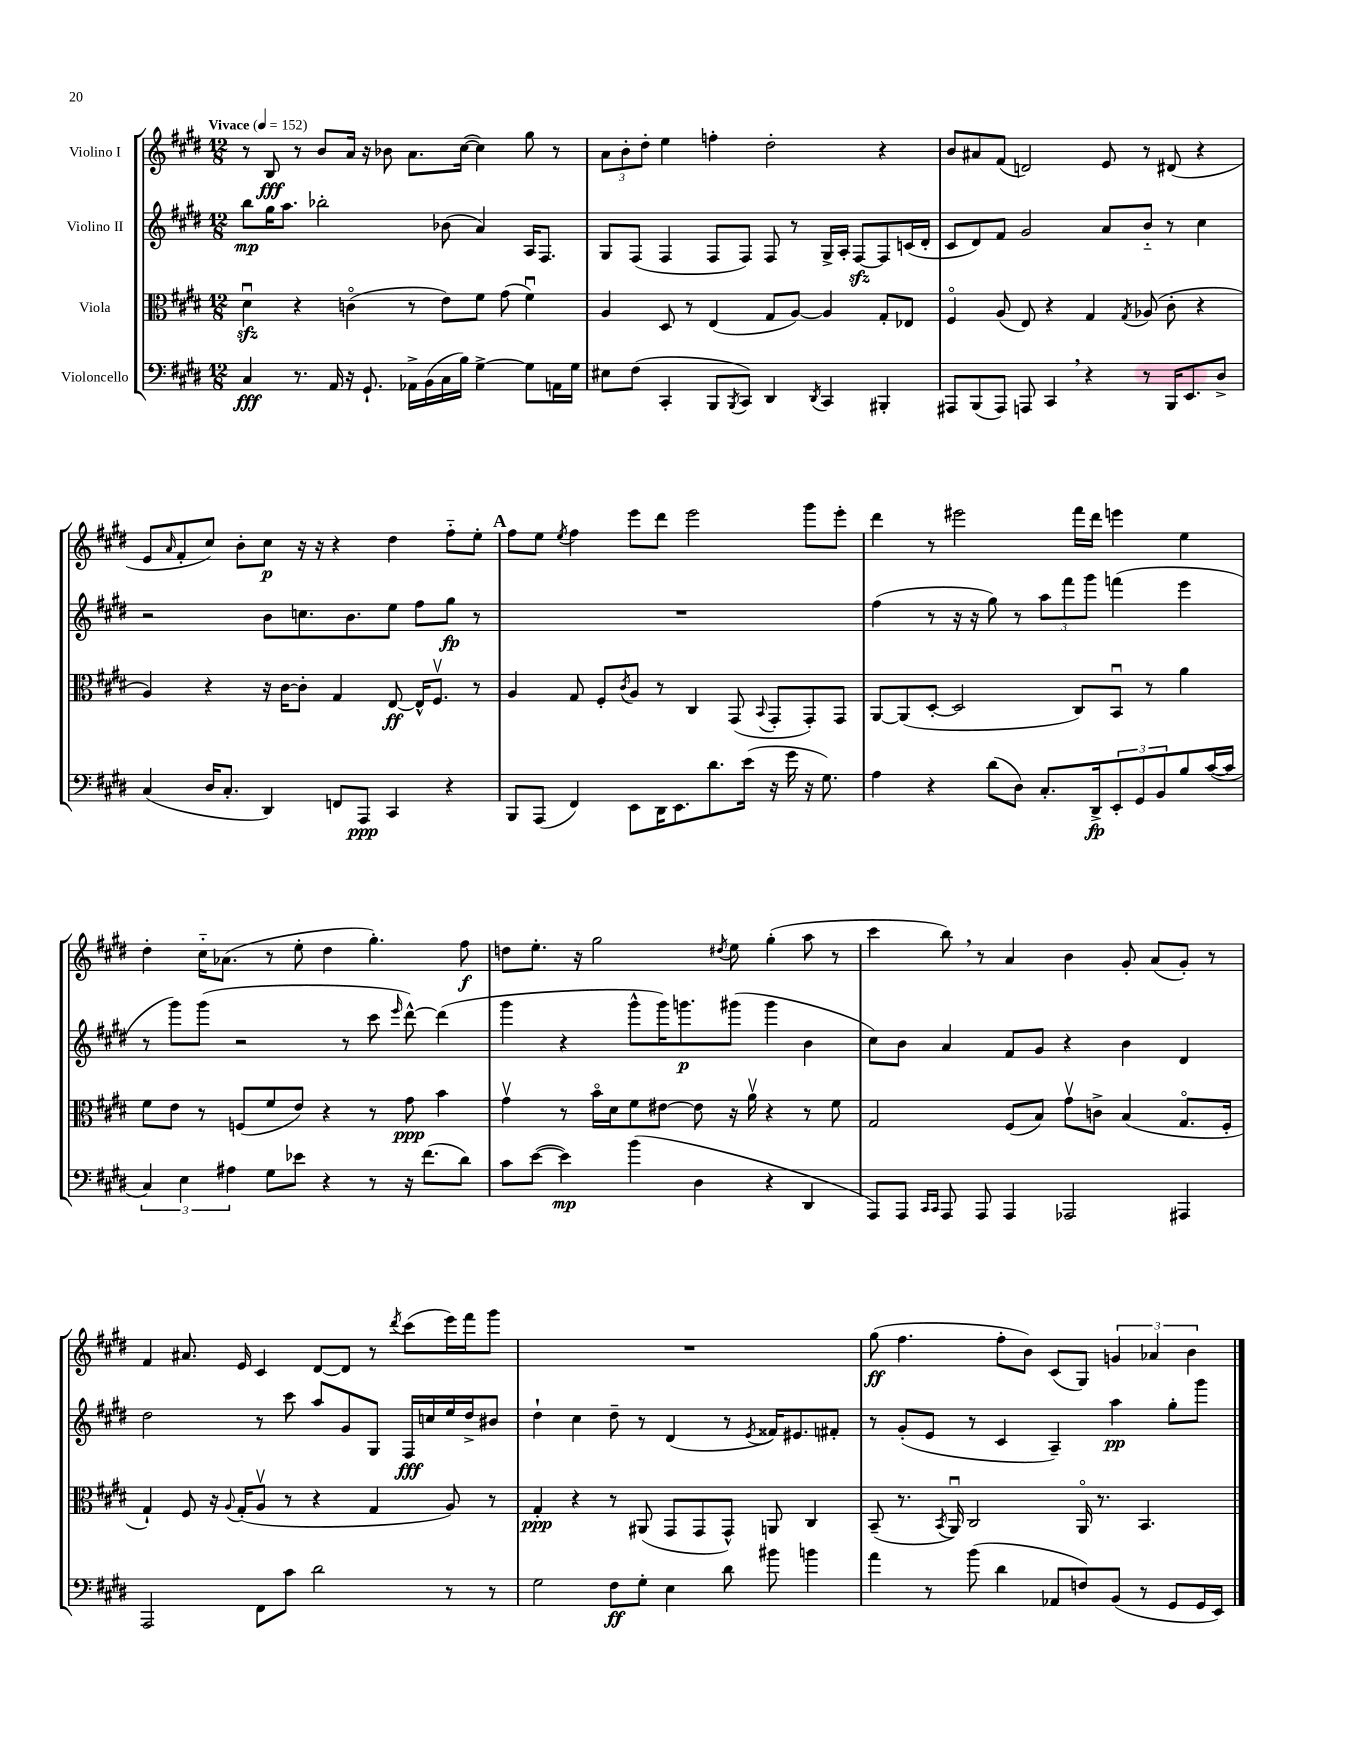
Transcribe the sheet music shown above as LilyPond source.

<<
\new StaffGroup <<
\new Staff = "s0" \with { instrumentName = "Violino I" } {
    \clef treble \key e \major \numericTimeSignature \time 12/8 \tempo "Vivace" 4 = 152
    r8 b8\fff r8 b'8 a'16 r16 bes'8 a'8. cis''16~( cis''4) gis''8 r8 |
    \tuplet 3/2 { a'8 b'8-. dis''8-. } e''4 f''4-. dis''2-. r4 |
    b'8 ais'8 fis'8( d'2) e'8 r8 dis'8( r4 |
    e'8 \grace { a'16 } fis'8-. cis''8) b'8-. cis''8\p r16 r16 r4 dis''4 fis''8-_ e''8-. |
    \mark \markup { \bold "A" } fis''8 e''8 \acciaccatura { e''8 } fis''4 e'''8 dis'''8 e'''2 gis'''8 e'''8-. |
    dis'''4 r8 eis'''2 fis'''16 dis'''16 e'''4 e''4 |
    dis''4-. cis''16-_ aes'8.( r8 e''8-. dis''4 gis''4.-.) fis''8\f |
    d''8 e''8.-. r16 gis''2 \acciaccatura { dis''8 } e''8 gis''4-.( a''8 r8 |
    cis'''4 b''8) \breathe r8 a'4 b'4 gis'8-. a'8( gis'8-.) r8 |
    fis'4 ais'8. e'16 cis'4 dis'8~ dis'8 r8 \acciaccatura { dis'''8 } cis'''8( e'''16) fis'''16 gis'''8 |
    R1. |
    gis''8\ff( fis''4. fis''8-. b'8) cis'8( gis8) \tuplet 3/2 { g'4 aes'4 b'4 } \bar "|." |
}
\new Staff = "s1" \with { instrumentName = "Violino II" } {
    \clef treble \key e \major \numericTimeSignature \time 12/8
    b''8\mp gis''16 a''8. bes''2-. bes'8( a'4) a16 fis8. |
    gis8 fis8( fis4 fis8 fis8) fis8 r8 gis16-> a16-. fis8~\sfz fis8 c'16( dis'16-. |
    cis'8 dis'8) fis'8 gis'2 a'8 b'8-_ r8 cis''4 |
    r2 b'8 c''8. b'8. e''8 fis''8 gis''8\fp r8 |
    \mark \markup { \bold "A" } R1. |
    fis''4( r8 r16 r16 gis''8) r8 \tuplet 3/2 { a''8 fis'''8 gis'''8 } f'''4( e'''4 |
    r8 gis'''8) gis'''8( r2 r8 cis'''8 \grace { e'''16 } dis'''8~-^) dis'''4( |
    gis'''4 r4 gis'''8-^ gis'''16) g'''8.\p gis'''8( gis'''4 b'4 |
    cis''8) b'8 a'4 fis'8 gis'8 r4 b'4 dis'4 |
    dis''2 r8 cis'''8 a''8 gis'8 gis8 fis16\fff c''16 e''16 dis''16-> bis'8 |
    dis''4-! cis''4 dis''8-- r8 dis'4( r8 \acciaccatura { e'8 } fisis'16) eis'8. fis'8-. |
    r8 gis'8-.( e'8 r8 cis'4 a4--) a''4\pp gis''8-. gis'''8 \bar "|." |
}
\new Staff = "s2" \with { instrumentName = "Viola" } {
    \clef alto \key e \major \numericTimeSignature \time 12/8
    dis'4\downbow\sfz r4 c'4\flageolet( r8 e'8) fis'8 gis'8( fis'4\downbow) |
    a4 dis8 r8 e4( gis8 a8~) a4 gis8-. ees8 |
    fis4\flageolet a8( e8) r4 gis4 \acciaccatura { gis8 } aes8( cis'8-. r4 |
    a4) r4 r16 cis'16~ cis'8-. gis4 e8~\ff e16-^ fis8.\upbow r8 |
    \mark \markup { \bold "A" } a4 gis8 fis8-. \acciaccatura { cis'8 } a8 r8 cis4 gis,8( \appoggiatura { b,8 } gis,8-. gis,8-.) gis,8 |
    a,8~ a,8( dis8~-. dis2 cis8) b,8\downbow r8 a'4 |
    fis'8 e'8 r8 f8( fis'8 e'8) r4 r8 gis'8\ppp b'4 |
    gis'4\upbow r8 b'16\flageolet dis'16 fis'8 eis'8~ eis'8 r16 a'16\upbow r4 r8 fis'8 |
    gis2 fis8( b8) gis'8\upbow c'8-> b4( gis8.\flageolet fis16-. |
    gis4-!) fis8 r16 \appoggiatura { a8 } gis16-.( a8\upbow r8 r4 gis4 a8) r8 |
    gis4-.\ppp r4 r8 ais,8( gis,8 gis,8 gis,8-^) a,8 cis4 |
    b,8--( r8. \acciaccatura { b,8 } a,16\downbow) cis2 a,16\flageolet r8. b,4. \bar "|." |
}
\new Staff = "s3" \with { instrumentName = "Violoncello" } {
    \clef bass \key e \major \numericTimeSignature \time 12/8
    cis4\fff r8. a,16 r16 gis,8.-! aes,16-> b,16( cis16 b16) gis4~-> gis8 a,16 gis16 |
    eis8 fis8( cis,4-. b,,8 \acciaccatura { b,,8 } cis,8) dis,4 \acciaccatura { dis,8 } cis,4 bis,,4-. |
    ais,,8 b,,8( ais,,8) a,,8 cis,4 \breathe r4 r8 b,,16 e,8. dis8-> |
    cis4( dis16 cis8.-. dis,4) f,8 a,,8\ppp cis,4 r4 |
    \mark \markup { \bold "A" } b,,8 a,,8( fis,4) e,8 dis,16 e,8. dis'8. e'16( r16 gis'16 r16 gis8.) |
    a4 r4 dis'8( dis8) cis8.-. dis,16->\fp \tuplet 3/2 { e,8-. gis,8 b,8 } b8 cis'16~( cis'16 |
    \tuplet 3/2 { cis4) e4 ais4 } gis8 ees'8 r4 r8 r16 fis'8.( dis'8) |
    cis'8 e'8~( e'4\mp) b'4( dis4 r4 dis,4 |
    a,,8) a,,8 \grace { cis,16 cis,16 } a,,8 a,,8 a,,4 aes,,2 ais,,4 |
    a,,2 fis,8 cis'8 dis'2 r8 r8 |
    gis2 fis8\ff gis8-. e4 dis'8 bis'8 b'4 |
    a'4 r8 b'8( dis'4 aes,8 f8) b,8( r8 gis,8 gis,16 e,16) \bar "|." |
}
>>
>>
\layout { \context { \Score \remove "Bar_number_engraver" } }
